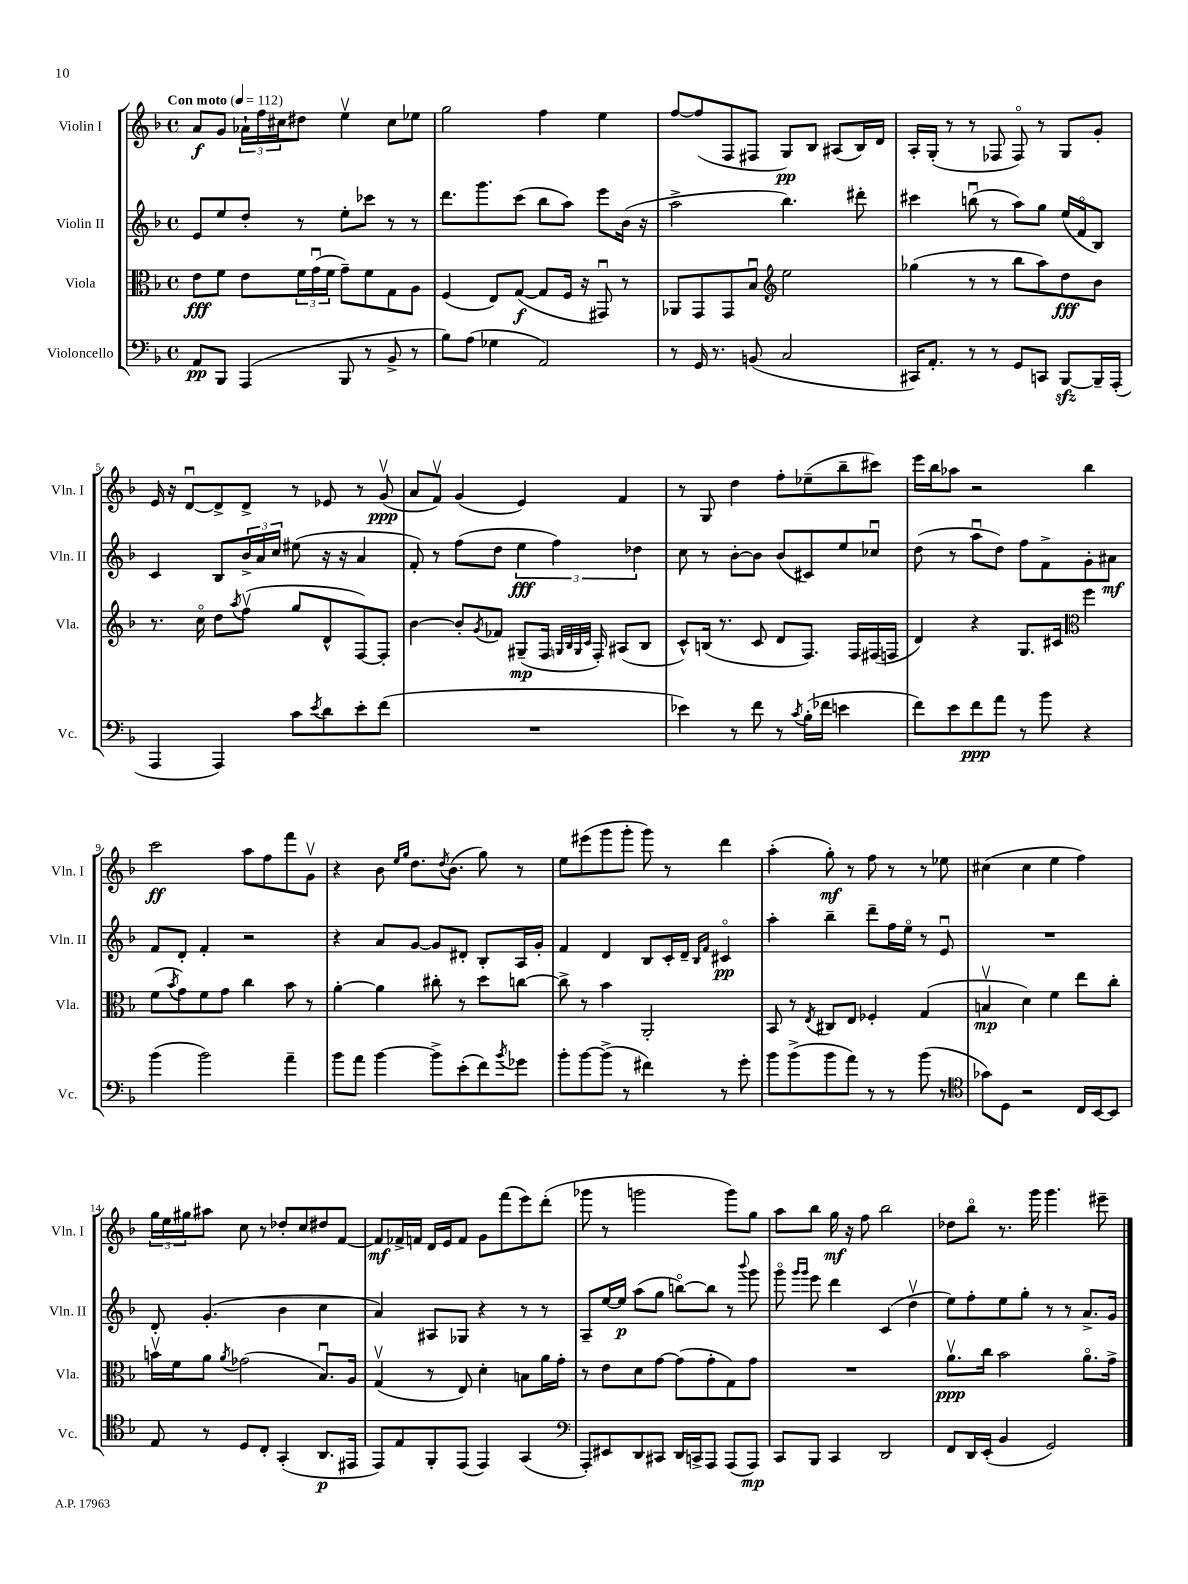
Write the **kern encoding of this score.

**kern	**kern	**kern	**kern
*staff4	*staff3	*staff2	*staff1
*clefF4	*clefC3	*clefG2	*clefG2
*k[b-]	*k[b-]	*k[b-]	*k[b-]
*M4/4	*M4/4	*M4/4	*M4/4
*met(c)	*met(c)	*met(c)	*met(c)
*MM112	*MM112	*MM112	*MM112
8AA/L	8e\L	8e/L	8a/L
8BBB-/J	8f\J	8ee/	8g/J
(4AAA/	8e\L	8dd'/J	24a-`\LL
.	.	.	24ff\
.	.	.	24cc#\J
.	24f\L	8r	8dd#\J
.	(24gu\	.	.
.	24f\JJ	.	.
8BBB-/	8g~\L)	8ee'\L	4eev\
8r	8f\	8ccc-\J	.
8BB-^/	8G\	8r	8cc#\L
8r	8A\J	8r	8ee-\J
=	=	=	=
8B-\L)	(4F/	8.ddd\L	2gg\
(8A\J	.	.	.
.	.	8.ggg\	.
4G-\	8E/L)	.	.
.	([8G/J	(8ccc\J	.
2AA/)	8G/]L	8bb-\L	4ff\
.	16F/Jk	8aa\J)	.
.	16r	.	.
.	8GG#u/)	8eee\L	4ee\
.	8r	(16b-\Jk	.
.	.	16r	.
=	=	=	=
8r	8AA-/L	2aa^\	[8ff/L
16GG/	8GG/	.	(8ff/]
8.r	.	.	.
.	8GG/	.	8F/
(8BB/	8B-u/J	.	8F#/J
*	*clefG2	*	*
2C/	2ee\	4.bb-\)	8G/L)
.	.	.	8B-/J
.	.	.	(8A#/L
.	.	8ddd#'\	16B-/L)
.	.	.	16d/JJ
=	=	=	=
16CC#/LK)	(4gg-\	4ccc#\	16A'/LL
8.AA'/J	.	.	(16G'/JJ
.	.	.	8r
8r	8r	(8bbu\	8r
8r	8r	8r	8F-/
8GG/L	8bb-\L	8aa\L)	8F-o/)
8CC/J	8aa\)	8gg\J	8r
[8BBB-/L	8dd\	(16ee/LL	8G/L
.	.	16fo/J	.
16BBB-~/]L	8b-\J	8B-/J)	8g'/J
(16AAA'/JJ	.	.	.
=	=	=	=
4AAA/	8.r	4c/	16e/
.	.	.	16r
.	.	.	[8du/L
.	16cco\	.	.
4AAA/)	8dd\L	8B-/L	8d^/]
.	8qaa/	.	.
.	(8ffv\J	24b-^/L	8d^/J
.	.	24a/	.
.	.	24cc/JJ	.
8c\L	8gg/L	(8ee#\	8r
8qe/	.	.	.
8d\	8d^^/	16r	8e-/
.	.	16r	.
8e'\	[8F/)	4a/	8r
(8f\J	8F'/]J	.	(8gv/
=	=	=	=
1r	[4b-\	8f'/)	8a/L
.	.	8r	8fv/J)
.	8b-'/]L	(8ff\L	(4g/
.	8qg/	.	.
.	8f-/J	8dd\J	.
.	(8G#~/L	6ee\	4e/)
.	16F/Jk	.	.
.	.	6ff\)	.
.	32qqG/LLL	.	.
.	32qqB-/	.	.
.	32qqG/	.	.
.	32qqc/JJJ	.	.
.	16F'/)	.	.
.	(8A#/L	.	4f/
.	.	6dd-\	.
.	8B-/J	.	.
=	=	=	=
4e-\)	8c^^/L)	8cc\	8r
.	(16B/Jk	8r	8G/
.	8.r	.	.
8r	.	[8b-'\L	4dd\
8f\	8c/	8b-\]J	.
8r	8d/L	(8b-/L	8ff'\L
8qc/	.	.	.
(16B-'\LL	8.F/J)	8c#/)	(8ee-~\
16f-\JJ	.	.	.
4e\	.	8ee/	8bb-~\
.	16F/LL	.	.
.	(16F#/	8cc-u/J	8ccc#\J)
.	16F/JJ	.	.
=	=	=	=
8f\L)	4d/)	(8dd\	16eee\LL
.	.	.	16bb-\J
8e\	.	8r	8aa-\J
8f\	4r	8aau\L	2r
8a\J	.	8dd\J)	.
8r	8.G/L	8ff\L	.
8b-\	.	8f^\	.
.	16c#/Jk	.	.
*	*clefC3	*	*
4r	4ff\	8g'\	4bb-\
.	.	8a#\J	.
=	=	=	=
(4b-\	(8f\L	8f/L	2ccc\
.	8qb-/	.	.
.	8g\)	8d'/J	.
2b-\)	8f\	4f'/	.
.	8g\J	.	.
.	4cc\	2r	8aa\L
.	.	.	8ff\
4a~\	8b-\	.	8fff\
.	8r	.	8gv\J
=	=	=	=
8b-\L	[4a'\	4r	4r
8a\J	.	.	.
[4b-\	4a\]	8a/L	8b-\
.	.	.	16qqee/LL
.	.	.	16qqgg/JJ
.	.	[8g/J	8.dd\L
8b-^\]L	8cc#'\	8g/]L	.
.	.	.	8qdd/
.	.	.	(8.b-\J
(8e'\	8r	8d#'/J	.
8f\)	8dd\L	8B-'/L	8gg\)
8qb-/	.	.	.
8g-\J	[8cc\J	16A/L	8r
.	.	16g'/JJ	.
=	=	=	=
8b-'\L	8cc^\]	4f/	8ee\L
[8b-\	8r	.	(8eee#\
(8b-^\]J	4b-\	4d/	8ggg\
8r	.	.	8ggg'\J
4f#\)	2AA'/	8B-/L	8ggg\)
.	.	16c'/L	8r
.	.	16d~/JJ	.
.	.	16qqB-/LL	.
.	.	16qqf/JJ	.
8r	.	4c#o/	4ddd\
8g'\	.	.	.
=	=	=	=
8b-\L	8BB-/	4aa'\	(4aa'\
(8b-^\	8r	.	.
.	8qE/	.	.
8b-\	8C#/L	4bb-~\	8gg'\)
8a\J)	8E/J	.	8r
8r	4F-'/	8ddd~\L	8ff\
8r	.	16ff\L	8r
.	.	16eeo\JJ	.
(8b-\	(4G/	8r	8r
8r	.	8eu/	8ee-\
=	=	=	=
*clefC4	*	*	*
8g-\L)	4Bv/	1r	(4cc#\
8D\J	.	.	.
2r	4d\)	.	4cc#\
.	4f\	.	4ee\
16C/LL	8ee\L	.	4ff\)
[16BB-/J	.	.	.
8BB-/]J	8cc'\J	.	.
=	=	=	=
8E/	16bv\LL	8d'/	24gg\LL
.	.	.	24ee\
.	16f\J	.	.
.	.	.	24gg#\J
8r	8a\J	(4.g'/	8aa#\J
.	8qa/	.	.
8D/L	(2g-\	.	8cc\
8C'/J	.	.	8r
(4GG'/	.	4b-\	8dd-'/L
.	.	.	8cc/
8.AA/L	8.B-u/L)	4cc\	8dd#/
.	.	.	[8f/J
16EE#/Jk	16A/Jk	.	.
=	=	=	=
8EE/L)	(4Gv/	4a/)	8f/]L
8E/	.	.	16f-^/L
.	.	.	16f/JJ
8FF'/	8r	8A#/L	16d/LL
.	.	.	16e/J
(8EE/J	8E/)	8G-/J	8f/J
4EE/)	4d'\	4r	8g\L
.	.	.	(8fff\
(4GG/	8B\L	8r	8eee\)
.	16a\L	8r	(8ddd'\J
.	16g'\JJ	.	.
=	=	=	=
*clefF4	*	*	*
8AAA'/L)	8r	8A~/L	8ggg-\
8EE#/	8e\L	[16ee/L	8r
.	.	16ee/]JJ	.
8DD/	8d\	(8aa\L	2ggg\
8CC#/J	[8g\J	8gg\J	.
16DD/LL	(8g\]L	[8bbo\L)	.
16CC^/J	.	.	.
8AAA/J	8g'\	8bb\]J	.
(8AAA/L	8G\)	8r	8ggg\L)
.	.	8qqbbb-/	.
8AAA/J)	8g\J	8ggg\	8gg\J
=	=	=	=
8CC/L	1r	8gggo\	8aa\L
.	.	16qqggg/LL	.
.	.	16qqggg/JJ	.
8BBB-/J	.	8eee\	8bb-\J
4CC/	.	4ddd\	16gg\
.	.	.	16r
.	.	.	8ff\
2DD/	.	(4c/	2bb-\
.	.	4ddv\	.
=	=	=	=
8FF/L	8.av\L	8ee\L)	8dd-\L
16DD/L	.	8ff'\	8bb-o\J
(16EE'/JJ	16cc\Jk	.	.
4BB-/	2b-\	8ee\	8.r
.	.	8gg'\J	.
.	.	.	16ggg\
2GG/)	.	8r	4.ggg\
.	.	8r	.
.	8.ao\L	8.a^/L	.
.	.	.	8eee#~\
.	16g^\Jk	16g/Jk	.
==	==	==	==
*-	*-	*-	*-
